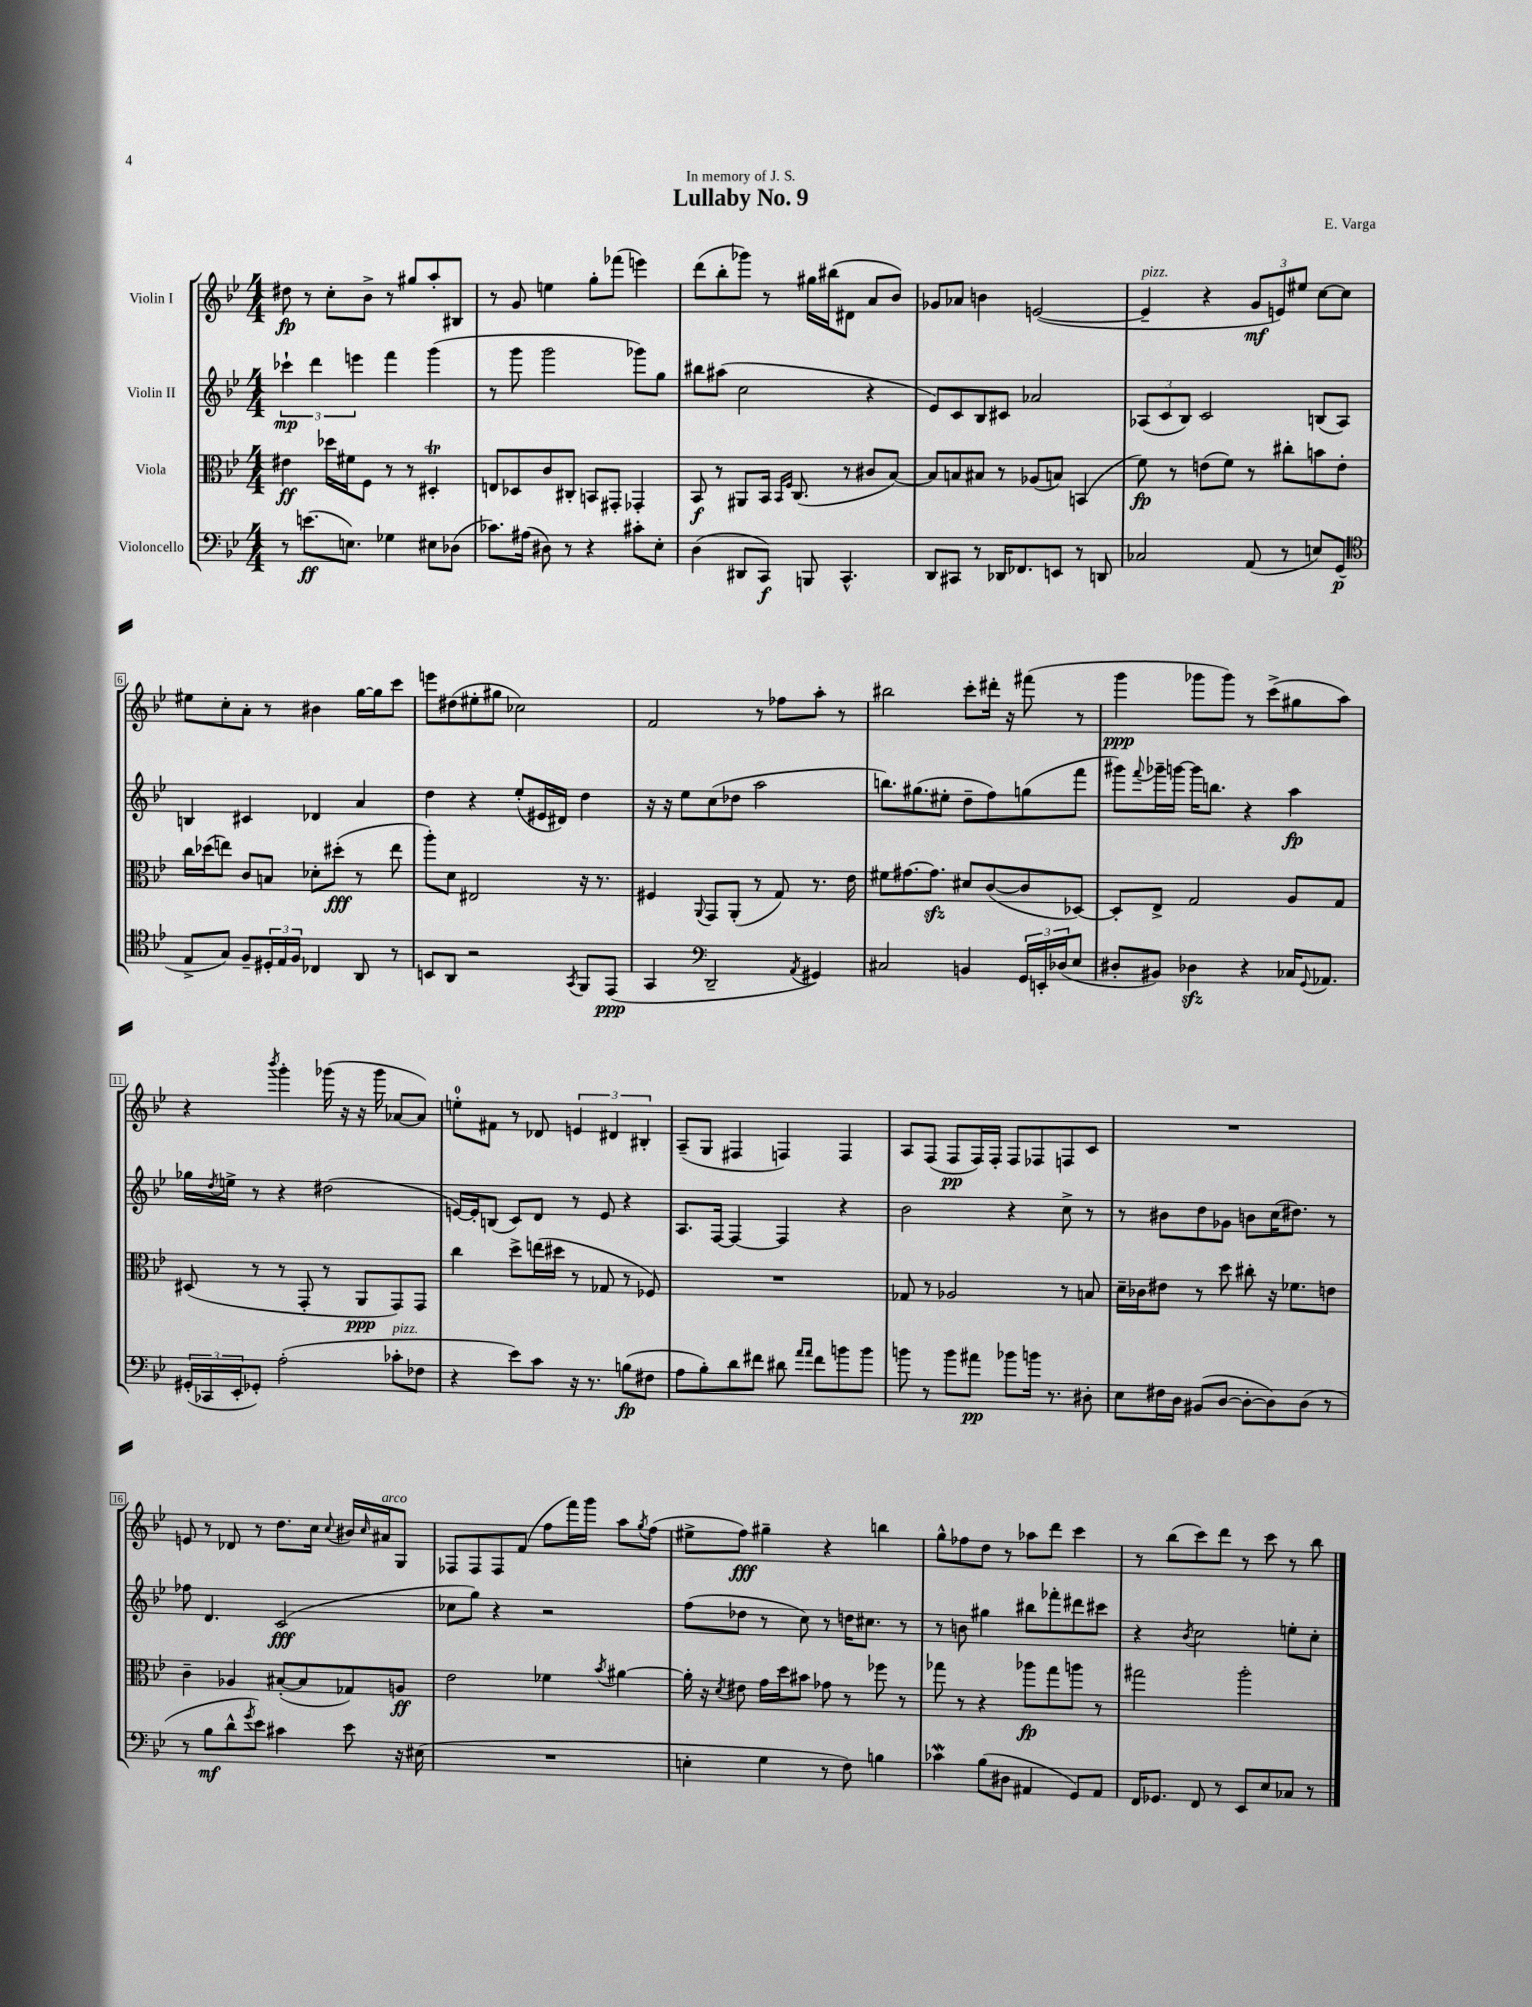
\header { title = "Lullaby No. 9" composer = "E. Varga" dedication = "In memory of J. S." }
<<
\new StaffGroup <<
\new Staff = "s0" \with { instrumentName = "Violin I" } {
    \clef treble \key bes \major \numericTimeSignature \time 4/4
    dis''8\fp r8 c''8-. bes'8-> r8 gis''8 a''8-. bis8 |
    r8 g'8 e''4 g''8-. fes'''8( e'''4) |
    d'''8( bes''8-. ges'''8) r8 gis''16 bis''16( dis'8 a'8 bes'8) |
    ges'8 aes'8 b'4 e'2~( |
    e'4--^\markup { \italic "pizz." } r4 \tuplet 3/2 { g'8\mf e'8) eis''8 } c''8~ c''8 |
    eis''8 c''8-. a'8-. r8 bis'4 g''16~ g''16 c'''8 |
    e'''8 dis''8( eis''8-. gis''8 ces''2) |
    f'2 r8 fes''8 a''8-. r8 |
    bis''2 c'''8-. dis'''16-. r16 fis'''8( r8 |
    g'''4\ppp ges'''8 ges'''8) r8 c'''8->( gis''8 a''8) |
    r4 \acciaccatura { bes'''8 } g'''4-. ges'''16( r16 r16 ges'''16 aes'8~ aes'8) |
    e''8-0-. fis'8 r8 des'8 \tuplet 3/2 { e'4 dis'4 bis4-. } |
    a8--( g8 fis4 f4) f4 |
    a8 f8( f8\pp f16) f16-. f8 fes8 f8 c'8 |
    R1 |
    e'8 r8 des'8 r8 d''8. c''16 \appoggiatura { c''8 } bis'16 \grace { c''16 } ais'16^\markup { \italic "arco" } g8 |
    fes8 fes8 fes8 f'8( f''8 f'''16) g'''16 a''8 \acciaccatura { g''8 } f''8( |
    eis''8-> f''8\fff) gis''4-- r4 b''4 |
    g''8-^ fes''8 d''8 r8 aes''8 d'''8 c'''4 |
    r8 bes''8( c'''8) d'''8 r8 c'''8 r8 bes''8 \bar "|." |
}
\new Staff = "s1" \with { instrumentName = "Violin II" } {
    \clef treble \key bes \major \numericTimeSignature \time 4/4
    \tuplet 3/2 { ces'''4-!\mp d'''4 e'''4 } f'''4 g'''4( |
    r8 g'''8 g'''2 ges'''8) g''8 |
    bis''8 ais''8( c''2 r4 |
    ees'8) c'8 bes8 cis'8 aes'2 |
    \tuplet 3/2 { aes8( c'8 bes8) } c'2 b8( aes8) |
    b4 cis'4 des'4 a'4 |
    d''4 r4 ees''8-.( eis'16 dis'16) d''4 |
    r16 r16 ees''8 c''8( des''8 a''2 |
    b''8.) gis''8.( eis''8-. d''8-- f''8) g''8( f'''8 |
    gis'''8) \appoggiatura { f'''8 } ges'''16-- g'''16~ g'''16 b''8. r4 a''4\fp |
    ges''16 \acciaccatura { d''8 } e''16-> r8 r4 dis''2( |
    e'16~) e'16-. b8( c'8) d'8 r8 e'8 r4 |
    a8. f16~ f4~ f4 r4 |
    bes'2 r4 c''8-> r8 |
    r8 bis'8 d''8 ges'8 b'8 c''16( dis''8.) r8 |
    fes''8 d'4. c'2\fff( |
    ces''8 g''8) r4 r2 |
    f''8( des''8 r8 c''8) r8 d''16 cis''8. r8 |
    r8 b'8 gis''4 bis''8 fes'''8-. dis'''8 cis'''8 |
    r4 \acciaccatura { bes'8 } c''2 e''8-. c''8-. \bar "|." |
}
\new Staff = "s2" \with { instrumentName = "Viola" } {
    \clef alto \key bes \major \numericTimeSignature \time 4/4
    eis'4\ff des''16 fis'16 f8 r8 r8 dis4-.\trill |
    e8 des8 c'8 cis8-. b,8 gis,8-. ges,4-. |
    bes,8\f r8 ais,8 bes,16 \grace { bes,16 f16 } c8.( r8 cis'8 bes8~) |
    bes8 b8 bis8 r8 aes8( b8) b,4( |
    f'8\fp) r8 e'8( f'8) r8 cis''8-. b'8 e'8-. |
    c''16 des''16( e''8) c'8 b8 des'8-. dis''8-.\fff( r8 e''8 |
    a''8-.) d'8 eis2 r16 r8. |
    fis4 \appoggiatura { a,8 } g,8 a,8-.( r8 g8) r8. ees'16 |
    fis'8 gis'8.~ gis'8.\sfz dis'8 c'8~( c'8 des8~) |
    des8-. ees8-> g2 a8 g8 |
    dis8( r8 r8 g,8-. r8 a,8\ppp g,8) g,8 |
    c''4 d''8-> e''16( dis''16 r8 ges8 r8 fes8) |
    R1 |
    ges8 r8 aes2 r8 b8 |
    d'16-- ces'16 eis'8 r8 d''8 cis''8-. r16 fes'8. e'8 |
    c'4-- aes4 bis8~-.( bis8 ges8) a8\ff |
    ees'2 fes'4 \acciaccatura { bes'8 } ais'4~ |
    ais'16-. r16 \acciaccatura { d'8 } eis'8 g'16 d''16 bis'8 ges'8 r8 fes''8 r8 |
    ges''8 r8 r4 aes''8\fp ges''8 a''8 r8 |
    gis''2 a''2-. \bar "|." |
}
\new Staff = "s3" \with { instrumentName = "Violoncello" } {
    \clef bass \key bes \major \numericTimeSignature \time 4/4
    r8 e'8.\ff( e8.) ges4 eis8 des8( |
    ces'8.) ais16( dis8) r8 r4 cis'8-. ees8-. |
    d4( dis,8 c,8\f) b,,8 c,4.-^ |
    d,8 cis,8 r8 des,16 fes,8. e,8 r8 d,8 |
    ces2 a,8( r8 e8) g,8\p( |
    \clef tenor ees8-> g8) f8-- \tuplet 3/2 { dis16-. ees16 f16 } ces4 a,8 r8 |
    b,8 a,8 r2 \acciaccatura { g,8 } f,8 ees,8\ppp( |
    g,4 \clef bass d,2-- \acciaccatura { a,8 } gis,4) |
    cis2 b,4 \tuplet 3/2 { g,16 e,16-. des16( } ees8 |
    dis8-. bis,8) des4\sfz r4 ces16 \appoggiatura { g,8 } aes,8. |
    \tuplet 3/2 { gis,16-.( ces,16 ees,16-. } ges,8-.) a2-.( ces'8-.^\markup { \italic "pizz." } fes8 |
    r4 ees'8) c'8 r16 r8. b8\fp( fis8 |
    a8 bes8-.) d'8 fis'8 dis'8 \grace { a'16 a'16 } fis'8 b'8 b'8 |
    b'8 r8 b'8 ais'8\pp bes'8 b'16 r8. dis8-. |
    ees8 fis16 d16 bis,8( d8~ d8~-. d8) d8( r8 |
    r8 bes8\mf d'8-^ \acciaccatura { g'8 } ees'8) cis'4 ees'8 r16 eis16( |
    R1 |
    e4-. g4 r8 f8) b4 |
    ces'4\mordent bes8( dis8 ais,4 g,8) ais,8 |
    f,16 ges,8. f,8 r8 ees,8 ees8 ces8 r8 \bar "|." |
}
>>
>>
\layout { \context { \Score \override BarNumber.stencil = #(make-stencil-boxer 0.1 0.3 ly:text-interface::print) } }
